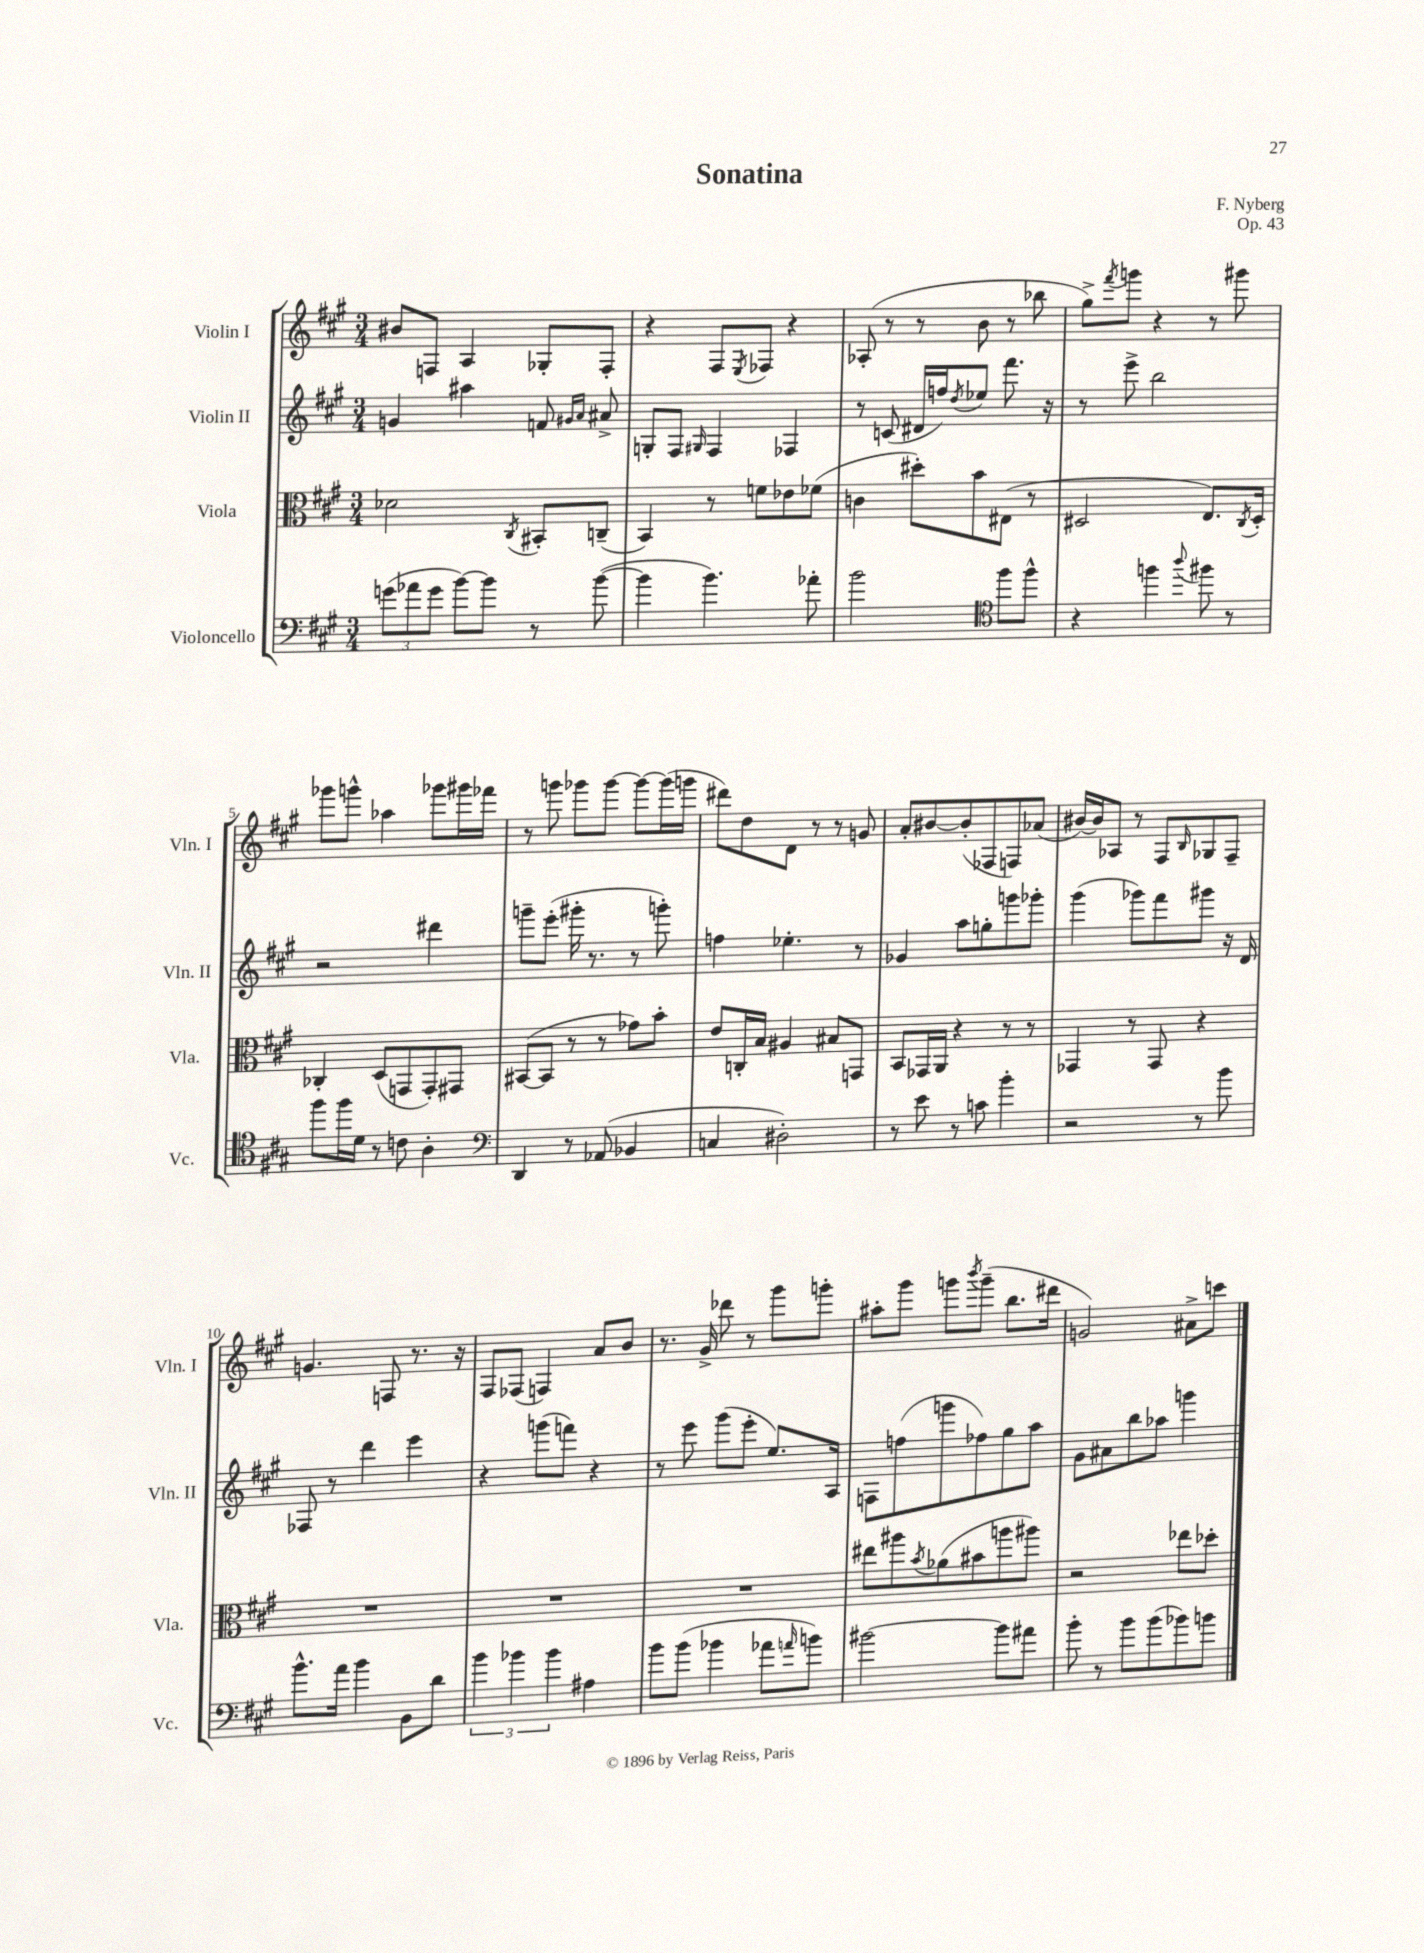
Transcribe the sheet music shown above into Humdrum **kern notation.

**kern	**kern	**kern	**kern
*part4	*part3	*part2	*part1
*staff4	*staff3	*staff2	*staff1
*I"Violoncello	*I"Viola	*I"Violin II	*I"Violin I
*I'Vc.	*I'Vla.	*I'Vln. II	*I'Vln. I
*clefF4	*clefC3	*clefG2	*clefG2
*k[f#c#g#]	*k[f#c#g#]	*k[f#c#g#]	*k[f#c#g#]
*M3/4	*M3/4	*M3/4	*M3/4
=1	=1	=1	=1
(12gn\L	2d-X\	4gn/	8b#X/L
12a-X\	.	.	.
.	.	.	8Fn/J
12g\J	.	.	.
[8b\L)	.	4aa#X\	4A/
8b\J]	.	.	.
.	8qC#/	.	.
8r	8BB#X'/L	8fn/	8G-X'/L
.	.	16qqg#X/LL	.
.	.	16qqa/JJ	.
([8b\	(8Cn~/J	8a#X^/	8F'/J
=2	=2	=2	=2
4b\]	4BB/)	8Gn'/L	4r
.	.	8F#/J	.
.	.	16qqG#X/	.
4.b\)	8r	4F#/	8F#/L
.	.	.	8qE/
.	8fn\L	.	8F-X/J
.	8e-X\	4F-X/	4r
8a-X'\	(8f-X\J	.	.
=3	=3	=3	=3
2b\	4cn\	8r	(8A-X'/
.	.	(8cn/	8r
.	8dd#X'\L)	16d#X/LL	8r
.	.	16ffn/J)	.
.	.	8qdd/	.
.	8b\	8ee-X/J	8b\
*clefC4	*	*	*
8ff#\L	(8E#X\J	8.fff#\	8r
8ff#^^\J	8r	.	8bb-X\
.	.	16r	.
=4	=4	=4	=4
4r	2D#X/	8r	8gg#^\L)
.	.	.	8qfff#/
.	.	8eee^\	8gggn\J
4ffn\	.	2bb\	4r
8qqaa/	.	.	.
8ff#X\	8.E/L)	.	8r
8r	.	.	8ggg#X\
.	8qC#/	.	.
.	16D#'/Jk	.	.
!!LO:LB:g=z
=5	=5	=5	=5
8ff#\L	4C-X'/	2r	8ggg-X\L
16ff#\L	.	.	8gggn^^\J
16d\JJ	.	.	.
8r	(8D/L	.	4aa-X\
8cn\	8GGn/	.	.
4A'\	8GG'/)	4ddd#X\	8ggg-X\L
.	8GG#X/J	.	16ggg#X\L
.	.	.	16fff-X\JJ
=6	=6	=6	=6
*clefF4	*	*	*
4DD/	([8BB#X/L	8gggn~\L	8r
.	8BB#/J]	(8eee'\J	8gggn\
8r	8r	16ggg#X'\	8ggg-X\L
.	.	8.r	.
(8AA-X/	8r	.	[8ggg-\J
4BB-X/	8g-X\L)	8r	8ggg-\L_
.	8b'\J	8gggn'\)	(16ggg-\L]
.	.	.	16gggn\JJ
=7	=7	=7	=7
4Cn/	8e/L	4ffn\	8ddd#X\L)
.	16Cn'/L	.	8dd\
.	16B/JJ	.	.
2D#X'\)	4A#X/	4.ee-X'\	8d\J
.	.	.	8r
.	8B#X/L	.	8r
.	8GGn/J	8r	8gn/
=8	=8	=8	=8
8r	8BB/L	4g-X/	8a'/L
8e\	16GG-X/L	.	[8b#X/
.	16AA/JJ	.	.
8r	4r	8aa\L	(8b#'/]
8cn\	.	8ggn'\	8F-X/
4b'\	8r	8gggn\	8Fn/)
.	8r	8ggg-X'\J	(8a-X/J
=9	=9	=9	=9
2r	4GG-X/	(4ggg#\	[16b#X/LL)
.	.	.	16b#/J]
.	.	.	8A-X/J
.	8r	8ggg-X\L)	8r
.	8GG-/	8fff#\	8F#/L
.	.	.	16qqB/
8r	4r	8ggg#X\J	8G-X/
8b\	.	16r	8F#~/J
.	.	16d/	.
!!LO:LB:g=z
=10	=10	=10	=10
8.b^^\L	2.r	8F-X/	4.gn/
.	.	8r	.
16a\Jk	.	.	.
4b\	.	4ddd\	.
.	.	.	8Fn/
8BB\L	.	4eee\	8.r
8d\J	.	.	.
.	.	.	16r
=11	=11	=11	=11
6b\	2.r	4r	8F#/L
.	.	.	(8F-X/J
6b-X\	.	.	.
.	.	(8gggn\L	4Fn/)
6b-\	.	.	.
.	.	8fffn\J)	.
4A#X\	.	4r	8a/L
.	.	.	8b/J
=12	=12	=12	=12
8b\L	2.r	8r	8.r
(8b\J	.	8eee\	.
.	.	.	16g#^/
4b-X\	.	(8ggg#\L	8ddd-X\
.	.	8eee'\J	8r
8a-X\L	.	8.ee/L)	8ggg#\L
16qqan/	.	.	.
8bn\J)	.	.	8gggn'\J
.	.	16A/Jk	.
=13	=13	=13	=13
[2b#X\	8ee#X\L	8Fn\L	8aa#X'\L
.	8aa#X\	(8ffn\	8ggg#\J
.	8qb/	.	.
.	(8a-X\	8gggn\	8gggn\L
.	.	.	8qbbb/
.	8b#X\	8ff-X\)	(8ggg~\J
8b#\L]	8aan\	8gg#\	8.bb\L
8a#X\J	8aa#X\J)	8aa\J	.
.	.	.	16ddd#X\Jk
=14	=14	=14	=14
8b'\	2r	8g#\L	2gn/)
8r	.	8a#X\	.
8b\L	.	8bb\	.
(8b\	.	8aa-X\J	.
8b-X\)	8ee-X\L	4gggn\	8a#X^\L
8bn\J	8dd-X'\J	.	8cccn\J
==	==	==	==
*-	*-	*-	*-
